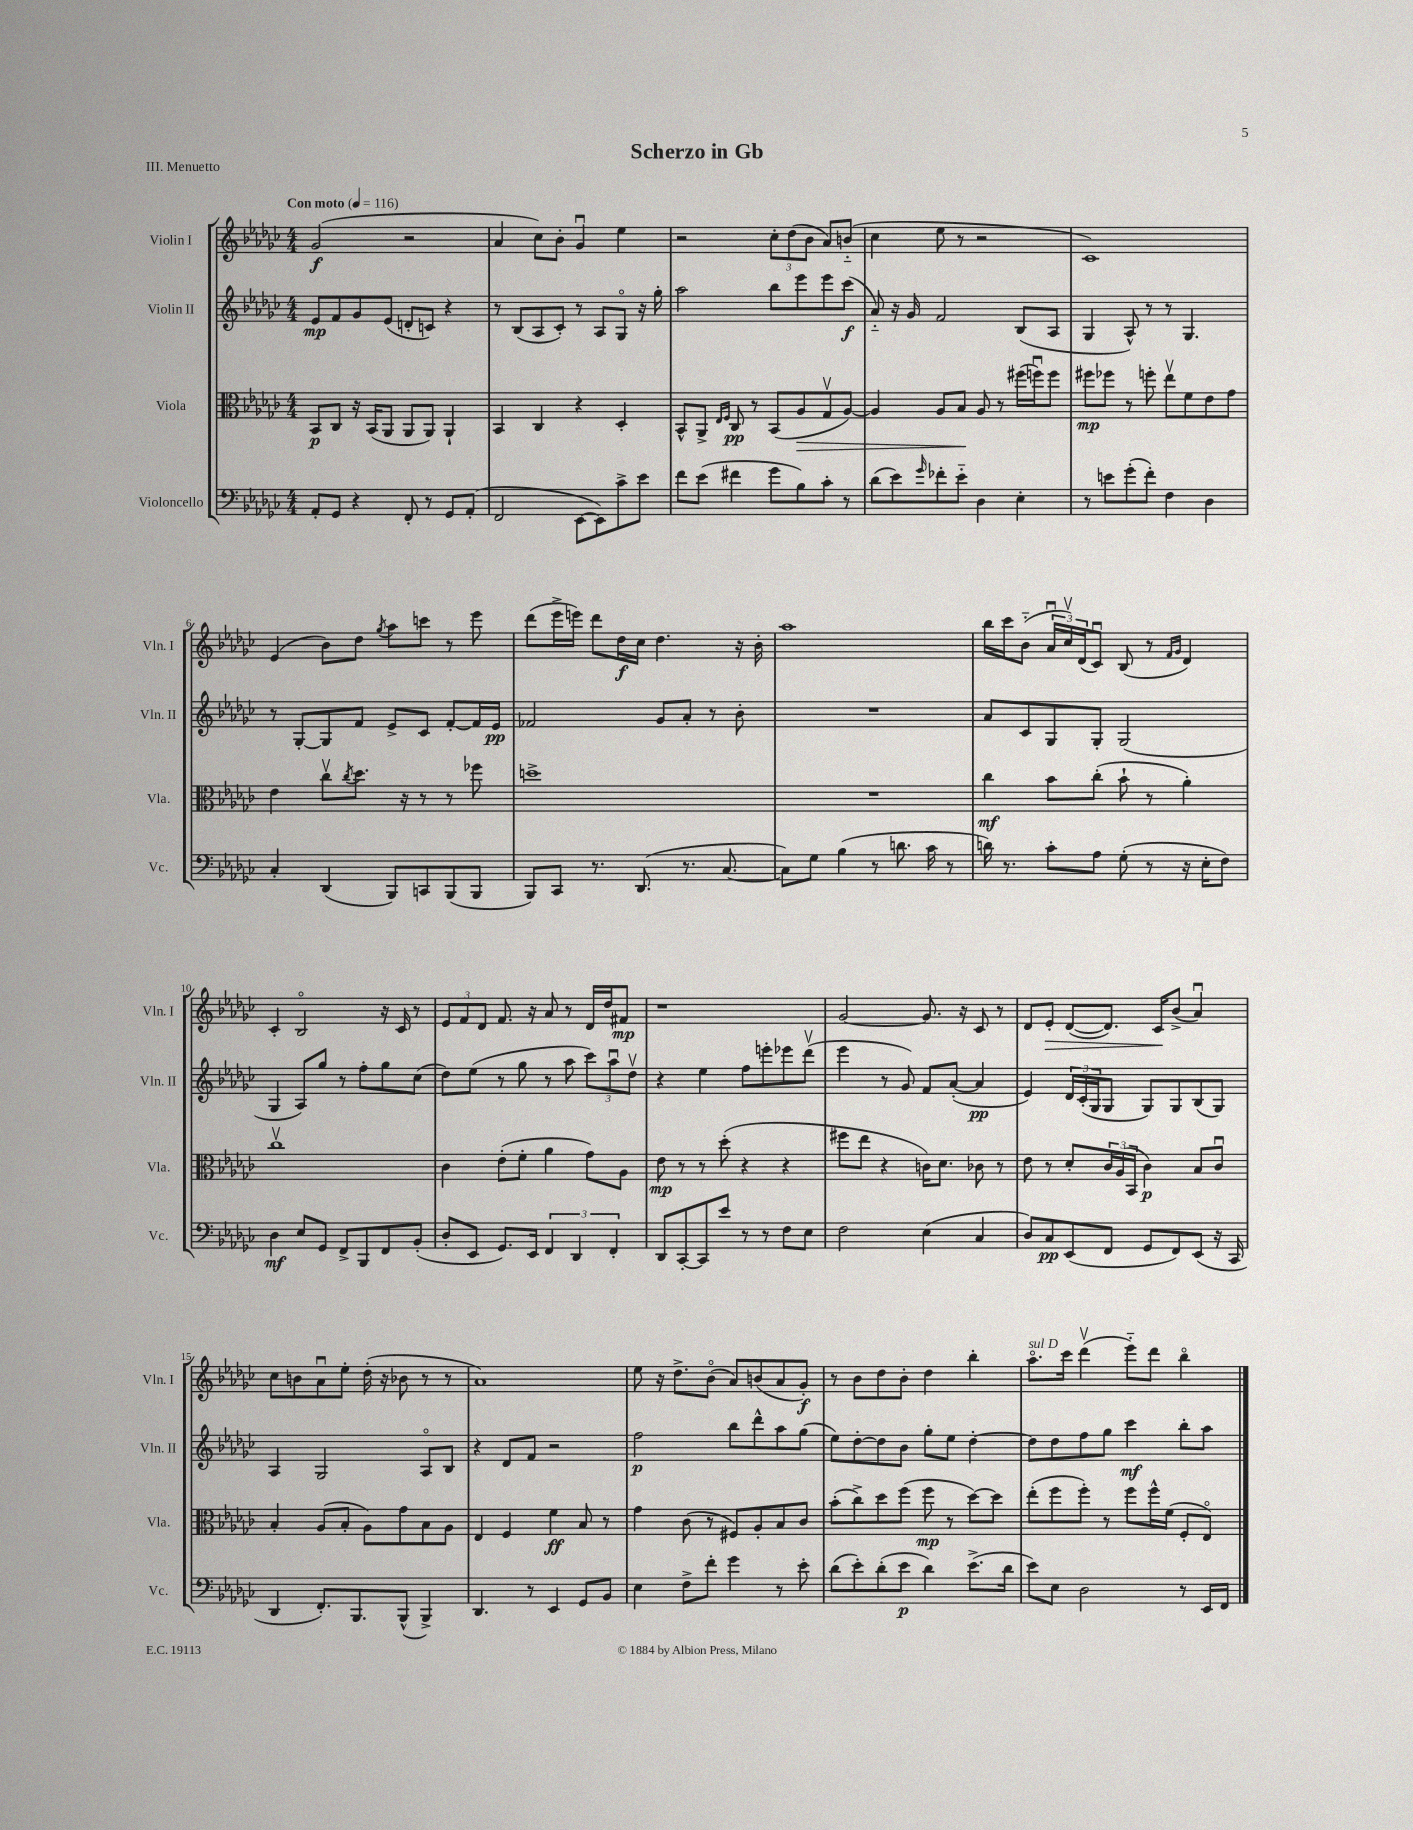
\header { title = "Scherzo in Gb" piece = "III. Menuetto" }
<<
\new StaffGroup <<
\new Staff = "s0" \with { instrumentName = "Violin I" shortInstrumentName = "Vln. I" } {
    \clef treble \key ges \major \numericTimeSignature \time 4/4 \tempo "Con moto" 4 = 116
    ges'2\f( r2 |
    aes'4 ces''8) bes'8-. ges'4\downbow ees''4 |
    r2 \tuplet 3/2 { ces''8-. des''8( bes'8 } aes'8) b'8-_( |
    ces''4 ees''8 r8 r2 |
    ces'1) |
    ees'4( bes'8) des''8 \acciaccatura { ges''8 } aes''8 c'''8 r8 ees'''8 |
    des'''8( ees'''16-> e'''16) des'''8 des''16\f ces''16 des''4. r16 bes'16-. |
    aes''1 |
    bes''16 ces'''16 bes'8-_( \tuplet 3/2 { aes'16\downbow ces''16\upbow) des'16( } ces'8\downbow) bes8( r8 \grace { f'16 ges'16 } des'4) |
    ces'4-. bes2\flageolet r16 ces'16 r8 |
    \tuplet 3/2 { ees'8 f'8 des'8 } f'8. r16 aes'8 r8 des'16 des''16 fis'8\mp |
    r1 |
    ges'2~ ges'8. r16 ces'8 r8 |
    des'8 ees'8-.\> des'8~( des'8.) ces'16\! bes'8->( aes'4\downbow) |
    ces''8 b'8 aes'8\downbow ees''8-. des''16-.( r16 bes'8 r8 r8 |
    aes'1) |
    ees''8 r16 des''8.-> bes'8\flageolet( aes'8) b'8( aes'8 ges'8-.\f) |
    r8 bes'8 des''8 bes'8-. des''4 bes''4-. |
    aes''8.\flageolet^\markup { \italic "sul D" } ces'''16 des'''4\upbow( ees'''8-_) des'''8 bes''4\flageolet \bar "|." |
}
\new Staff = "s1" \with { instrumentName = "Violin II" shortInstrumentName = "Vln. II" } {
    \clef treble \key ges \major \numericTimeSignature \time 4/4
    ees'8\mp f'8 ges'8 ees'8( d'8-. c'8) r4 |
    r8 bes8( aes8 ces'8-.) r8 aes8 ges8\flageolet r16 ges''16-. |
    aes''2 bes''8 ees'''8 ees'''8 ces'''8\f( |
    aes'8-_) r16 ges'16 f'2 bes8( aes8 |
    ges4 aes8-^) r8 r8 ges4. |
    r8 ges8~-. ges8 f'8 ees'8-> ces'8 f'8~-. f'16 ees'16\pp |
    fes'2 ges'8 aes'8-. r8 bes'8-. |
    R1 |
    aes'8 ces'8 ges8 ges8-. ges2( |
    ges4 aes8) ges''8 r8 f''8-. ges''8 ces''8( |
    des''8) ees''8( r8 ges''8 r8 aes''8 \tuplet 3/2 { ces'''8) aes''8\downbow des''8\upbow } |
    r4 ees''4 f''8 e'''8-. ees'''8 des'''8\upbow( |
    ees'''4 r8 ges'8) f'8 aes'8~-.( aes'4\pp |
    ees'4) \tuplet 3/2 { des'16 ces'16-.( ges16 } ges8 ges8) ges8 bes8( ges8) |
    aes4 ges2 aes8\flageolet bes8 |
    r4 des'8 f'8 r2 |
    f''2\p bes''8 des'''8-^ aes''8 ges''8( |
    ees''8) des''8~-. des''8 bes'8 ges''8-. ees''8 des''4~-. |
    des''8 des''8 f''8 ges''8 ces'''4\mf bes''8-. aes''8 \bar "|." |
}
\new Staff = "s2" \with { instrumentName = "Viola" shortInstrumentName = "Vla." } {
    \clef alto \key ges \major \numericTimeSignature \time 4/4
    bes,8\p ces8 r16 bes,16( aes,8 aes,8 aes,8) aes,4-! |
    bes,4 ces4 r4 des4-. |
    bes,8-^ aes,8-> \grace { ees16 f16 } ces8\pp r8 bes,8( aes8\> ges8\upbow aes8~) |
    aes4 aes8 bes8\! aes8 r8 fis''16( f''16\downbow) f''8 |
    fis''8\mp fes''8 r8 f''8-. ees''8\upbow f'8 ees'8 ges'8 |
    ees'4 ces''8\upbow \acciaccatura { ces''8 } des''8. r16 r8 r8 fes''8 |
    d''1-> |
    R1 |
    ces''4\mf bes'8 ces''8-.( bes'8-! r8 aes'4-.) |
    ces''1\upbow |
    ces'4 ees'8-.( f'8-. aes'4 ges'8) aes8 |
    ees'8\mp r8 r8 des''8-.( r4 r4 |
    fis''8 ees''8 r4 c'16) des'8. ces'8 r8 |
    ees'8 r8 des'8-. \tuplet 3/2 { ces'16 aes16( bes,16 } ces'4\p) bes8 ces'8\downbow |
    bes4-. aes8( bes8-. aes8) ges'8 bes8 aes8 |
    ees4 f4 f'4\ff bes8 r8 |
    ges'4 ces'8( r8 fis8) aes8-. bes8 ces'8 |
    bes'8-.( ces''8->) des''8 f''8( f''8\mp r8 des''8~) des''8 |
    ees''8-.( f''8 f''8-.) r8 f''8 f''16-^ f'16( f8-. ees8\flageolet) \bar "|." |
}
\new Staff = "s3" \with { instrumentName = "Violoncello" shortInstrumentName = "Vc." } {
    \clef bass \key ges \major \numericTimeSignature \time 4/4
    aes,8-. ges,8 r4 f,8-. r8 ges,8 aes,8-.( |
    f,2 ees,8~ ees,8) ces'8-> ees'8 |
    f'8 ees'8( fis'4 ges'8 bes8) ces'8-. r8 |
    des'8( ees'8) \grace { ges'16 } fes'8-. ees'8-_ des4 ees4-. |
    r8 e'8 ges'8-.( f'8-.) f4 des4 |
    ces4-. des,4( bes,,8) c,8 bes,,8( bes,,8 |
    bes,,8) ces,8 r8. des,8.( r8. ces8.~ |
    ces8) ges8 bes4( r8 d'8. ces'16 r8 |
    d'16) r8. ces'8-. aes8 ges8-.( r8 r16 ees16-. f8) |
    des4\mf ees8 ges,8 f,8-> bes,,8 f,8 bes,8-.( |
    des8-. ees,8 ges,8.) ees,16 \tuplet 3/2 { f,4 des,4 f,4-. } |
    des,8 ces,8~-. ces,8 ees'8 r8 r8 f8 ees8 |
    f2 ees4( ces4 |
    des8) ces8\pp ees,8( f,8 ges,8 f,8) ees,8( r16 ces,16 |
    des,4 f,8.-.) bes,,8. bes,,8-^( bes,,4->) |
    des,4. r8 ees,4 ges,8 bes,8 |
    ees4 f8-> f'8-. ges'4 r8 ees'8-. |
    des'8( ees'8-.) des'8-.( ees'8\p des'4) ees'8.->( des'16 |
    ees'8) ees8 des2 r8 ees,16 f,16 \bar "|." |
}
>>
>>
